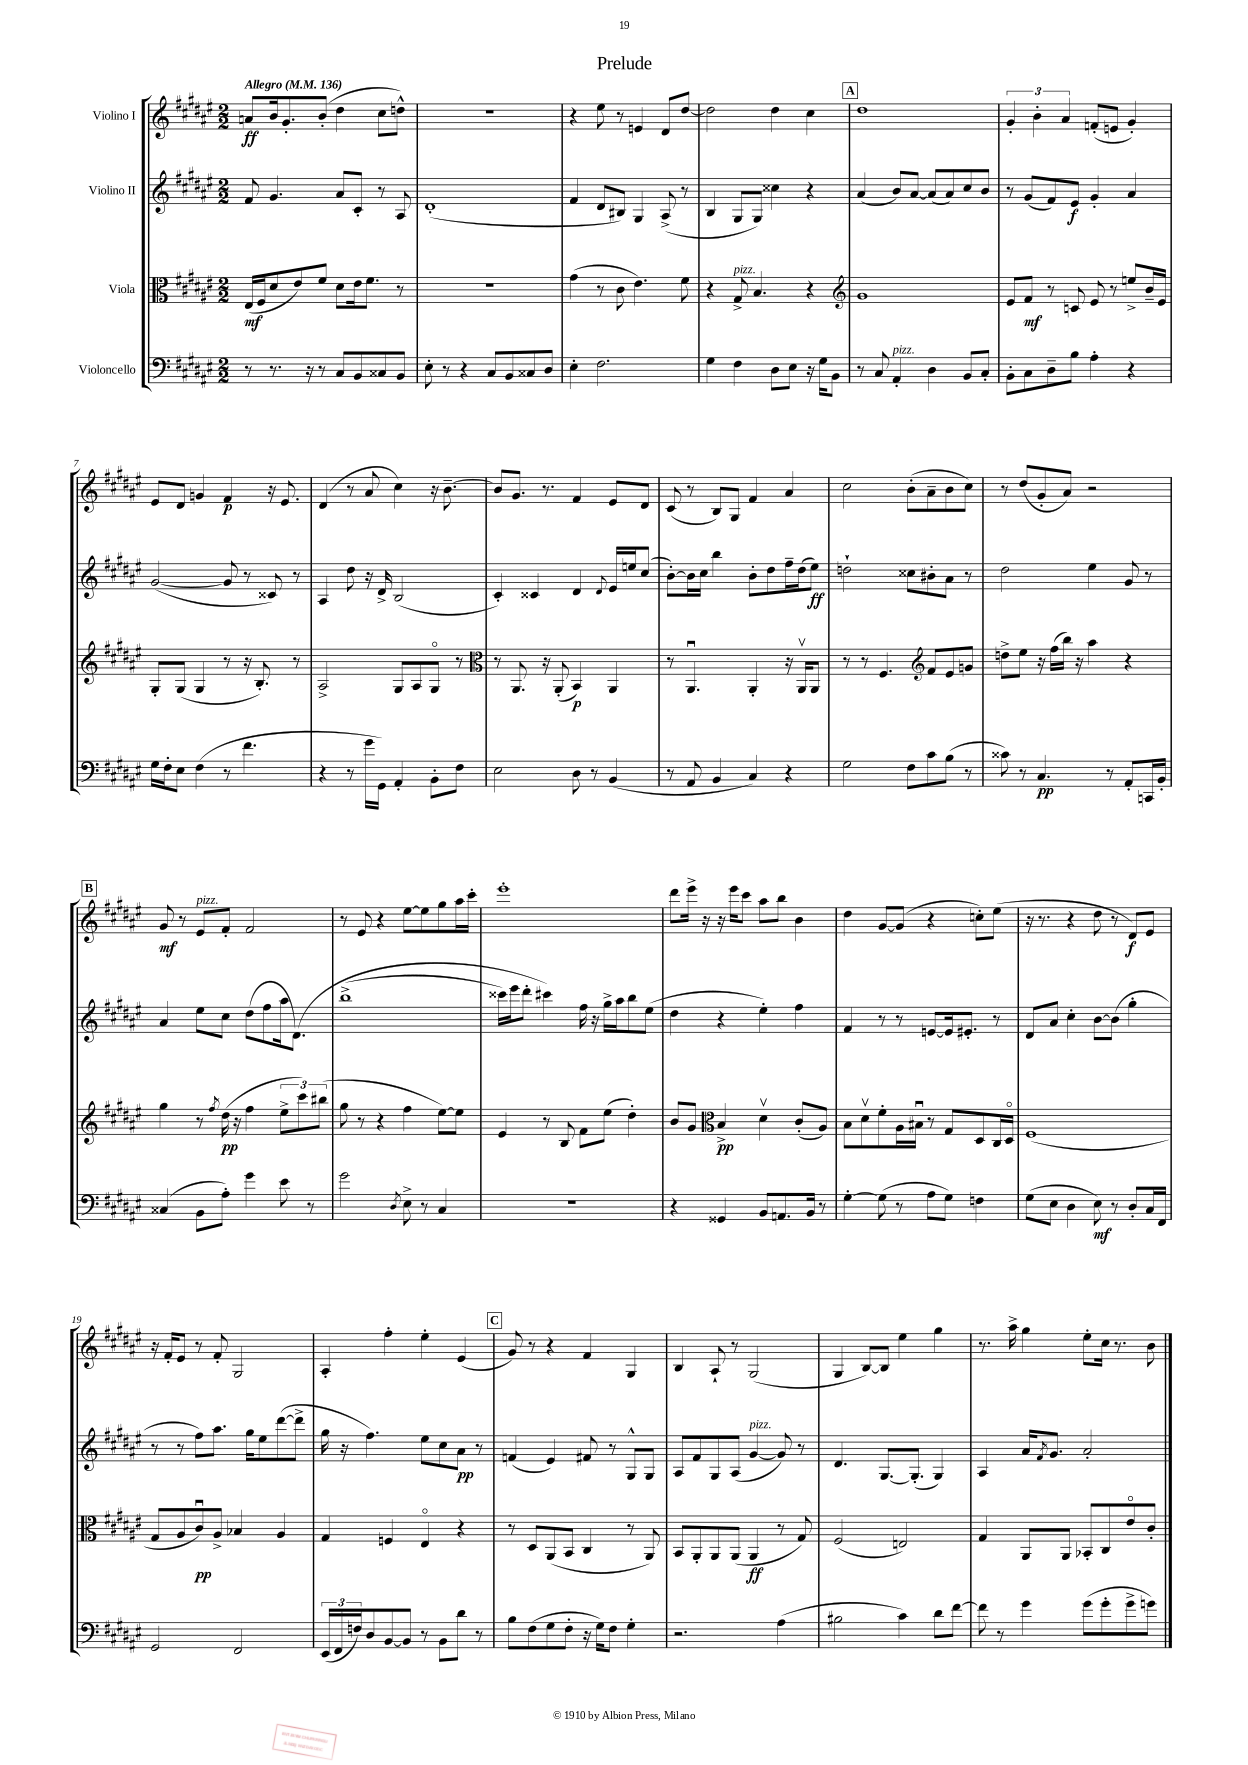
\header { title = "Prelude" }
<<
\new StaffGroup <<
\new Staff = "s0" \with { instrumentName = "Violino I" } {
    \clef treble \key fis \major \numericTimeSignature \time 2/2 \tempo "Allegro" 4 = 136
    a'8\ff b'16 gis'8.-. b'8-.( dis''4 cis''8 d''8-^) |
    r1 |
    r4 eis''8 r8 e'4 dis'8 dis''8~ |
    dis''2 dis''4 cis''4 |
    \mark \markup { \box "A" } dis''1 |
    \tuplet 3/2 { gis'4-. b'4-. ais'4 } f'8-.( e'8 gis'4-.) |
    eis'8 dis'8 g'4 fis'4\p r16 eis'8. |
    dis'4( r8 ais'8 cis''4) r16 b'8.~-- |
    b'8 gis'8. r8. fis'4 eis'8 dis'8 |
    cis'8( r8 b8) gis8 fis'4 ais'4 |
    cis''2 b'8-.( ais'8-- b'8 cis''8) |
    r8 dis''8( gis'8-. ais'8) r2 |
    \mark \markup { \box "B" } gis'8\mf r8 eis'8^\markup { \italic "pizz." } fis'8-. fis'2 |
    r8 eis'8 r4 eis''8~ eis''8 gis''8 ais''16 cis'''16-. |
    eis'''1-. |
    dis'''8 eis'''16-> r16 r16 eis'''16 cis'''8 ais''8 b''8 b'4 |
    dis''4 gis'8~ gis'8( r4 c''8-.) eis''8( |
    r16 r8. r4 dis''8 r8 dis'8\f) eis'8 |
    r16 fis'16-. eis'8 r8 fis'8-. gis2 |
    ais4-. fis''4-. eis''4-. eis'4( |
    \mark \markup { \box "C" } gis'8) r8 r4 fis'4 gis4 |
    b4 ais8-! r8 gis2( |
    gis4 b8~) b8 eis''4 gis''4 |
    r8. ais''16-> gis''4 eis''8-. cis''16 r8. b'8 \bar "|." |
}
\new Staff = "s1" \with { instrumentName = "Violino II" } {
    \clef treble \key fis \major \numericTimeSignature \time 2/2
    fis'8 gis'4. ais'8 cis'8-. r8 ais8 |
    dis'1-.( |
    fis'4 dis'8 bis8) gis4 ais8->( r8 |
    b4 gis8 gis8) cisis''4 r4 |
    \mark \markup { \box "A" } ais'4( b'8) ais'8~ ais'8( ais'8) cis''8 b'8 |
    r8 gis'8( fis'8) eis'8\f gis'4-. ais'4 |
    gis'2~( gis'8 r8 cisis'8) r8 |
    ais4 dis''8 r16 dis'16-> b2( |
    cis'4-.) cisis'4 dis'4 \appoggiatura { dis'8 } eis'16 e''16 cis''8( |
    b'8~-.) b'16 cis''16 b''4 b'8-. dis''8 fis''16-- dis''16( eis''8\ff) |
    d''2-! cisis''8 bis'8-. ais'8 r8 |
    dis''2 eis''4 gis'8 r8 |
    \mark \markup { \box "B" } ais'4 eis''8 cis''8 dis''8( fis''8 ais''16 dis'8.)\( |
    b''1->( |
    cisis'''16) eis'''16 dis'''8-. cis'''4\) fis''16 r16 gis''16-> ais''16 b''8 eis''8( |
    dis''4 r4 eis''4-.) fis''4 |
    fis'4 r8 r8 e'8~ e'16 eis'8.-. r8 |
    dis'8 ais'8 cis''4-. b'8~ b'8( gis''4-. |
    r8 r8 fis''8) ais''8. gis''16 eis''8 dis'''8~( dis'''8-> |
    gis''16 r16 fis''4.) eis''8 cis''8 ais'8\pp r8 |
    \mark \markup { \box "C" } f'4( eis'4) fis'8 r8 gis8-^ gis8 |
    ais8 fis'8 gis8 ais8( gis'4~^\markup { \italic "pizz." } gis'8) r8 |
    dis'4. gis8.~ gis8.-.( gis4) |
    ais4 ais'16 \acciaccatura { fis'8 } gis'8. ais'2-. \bar "|." |
}
\new Staff = "s2" \with { instrumentName = "Viola" } {
    \clef alto \key fis \major \numericTimeSignature \time 2/2
    eis16\mf( fis16 dis'8 eis'8) fis'8 dis'8 eis'16 fis'8. r8 |
    r1 |
    gis'4( r8 cis'8 eis'4.) fis'8 |
    r4 gis8->^\markup { \italic "pizz." } b4. r4 |
    \mark \markup { \box "A" } \clef treble gis'1 |
    eis'8 fis'8\mf r8 c'8 eis'8 r8 e''8-> b'16-- eis'16 |
    gis8-. gis8( gis4 r8 r16 b8.-.) r8 |
    ais2-> gis8 ais8 gis8\flageolet r8 |
    \clef alto r8 ais,8. r16 ais,8-.( b,4\p) ais,4 |
    r8 ais,4.\downbow ais,4-. r16 ais,16\upbow ais,8 |
    r8 r8 fis4. \clef treble fis'8 eis'8 g'8 |
    d''8-> eis''8 r16 fis''16( b''16) r16 ais''4 r4 |
    \mark \markup { \box "B" } gis''4 r8 \acciaccatura { fis''8 } dis''16\pp( r16 fis''4 \tuplet 3/2 { eis''8-> cis'''8) bis''8( } |
    gis''8 r8 r4 fis''4 eis''8~) eis''8 |
    eis'4 r8 b8 fis'8 eis''8( dis''4-.) |
    b'8 gis'8 \clef alto b4->\pp dis'4\upbow cis'8-.( ais8) |
    b8 dis'8\upbow fis'8-. ais16 bis16\downbow r8 gis8 dis8 cis16 dis16\flageolet |
    fis1( |
    gis8 ais8 cis'8\downbow\pp) ais8-> bes4 ais4 |
    gis4 f4 eis4\flageolet r4 |
    \mark \markup { \box "C" } r8 dis8 ais,8( b,8 cis4 r8 ais,8) |
    b,8 ais,8-. ais,8 ais,8( ais,4\ff r8 gis8) |
    fis2( e2) |
    gis4 ais,8 ais,8 bes,8-. cis8 eis'8\flageolet cis'8-. \bar "|." |
}
\new Staff = "s3" \with { instrumentName = "Violoncello" } {
    \clef bass \key fis \major \numericTimeSignature \time 2/2
    r8 r8. r16 r8 cis8 b,8 cisis8 b,8 |
    eis8-. r8 r4 cis8 b,8 cisis8 dis8 |
    eis4-. fis2. |
    gis4 fis4 dis8 eis8 r16 gis16 b,8 |
    \mark \markup { \box "A" } r8 cis8 ais,4-.^\markup { \italic "pizz." } dis4 b,8 cis8-. |
    b,8-. cis8 dis8-- b8 ais4-. r4 |
    gis16 fis16-. eis8 fis4( r8 fis'4. |
    r4 r8 gis'16 gis,16) ais,4-. b,8-. fis8 |
    eis2 dis8 r8 b,4( |
    r8 ais,8 b,4 cis4) r4 |
    gis2 fis8 cis'8 b8( r8 |
    cisis'8) r8 cis4.\pp r8 ais,8-. c,16 b,16-. |
    \mark \markup { \box "B" } cisis4( b,8 ais8-.) gis'4 eis'8 r8 |
    gis'2 \acciaccatura { dis8 } eis8-> r8 cis4 |
    R1 |
    r4 gisis,4 b,8 a,8. b,16 r8 |
    gis4~-. gis8( r8 ais8 gis8) f4 |
    gis8( eis8 dis4 eis8\mf) r8 dis8-. cis16 fis,16 |
    gis,2 fis,2 |
    \tuplet 3/2 { eis,16( fis,16 f16) } dis8 b,8~ b,8 r8 b,8 dis'8 r8 |
    \mark \markup { \box "C" } b8 fis8( gis8 fis8-. r16 gis16) fis8 gis4-. |
    r2. ais4( |
    bis2 cis'4) dis'8 fis'8~ |
    fis'8 r8 gis'4 gis'8( gis'8-. gis'8-> g'8) \bar "|." |
}
>>
>>
